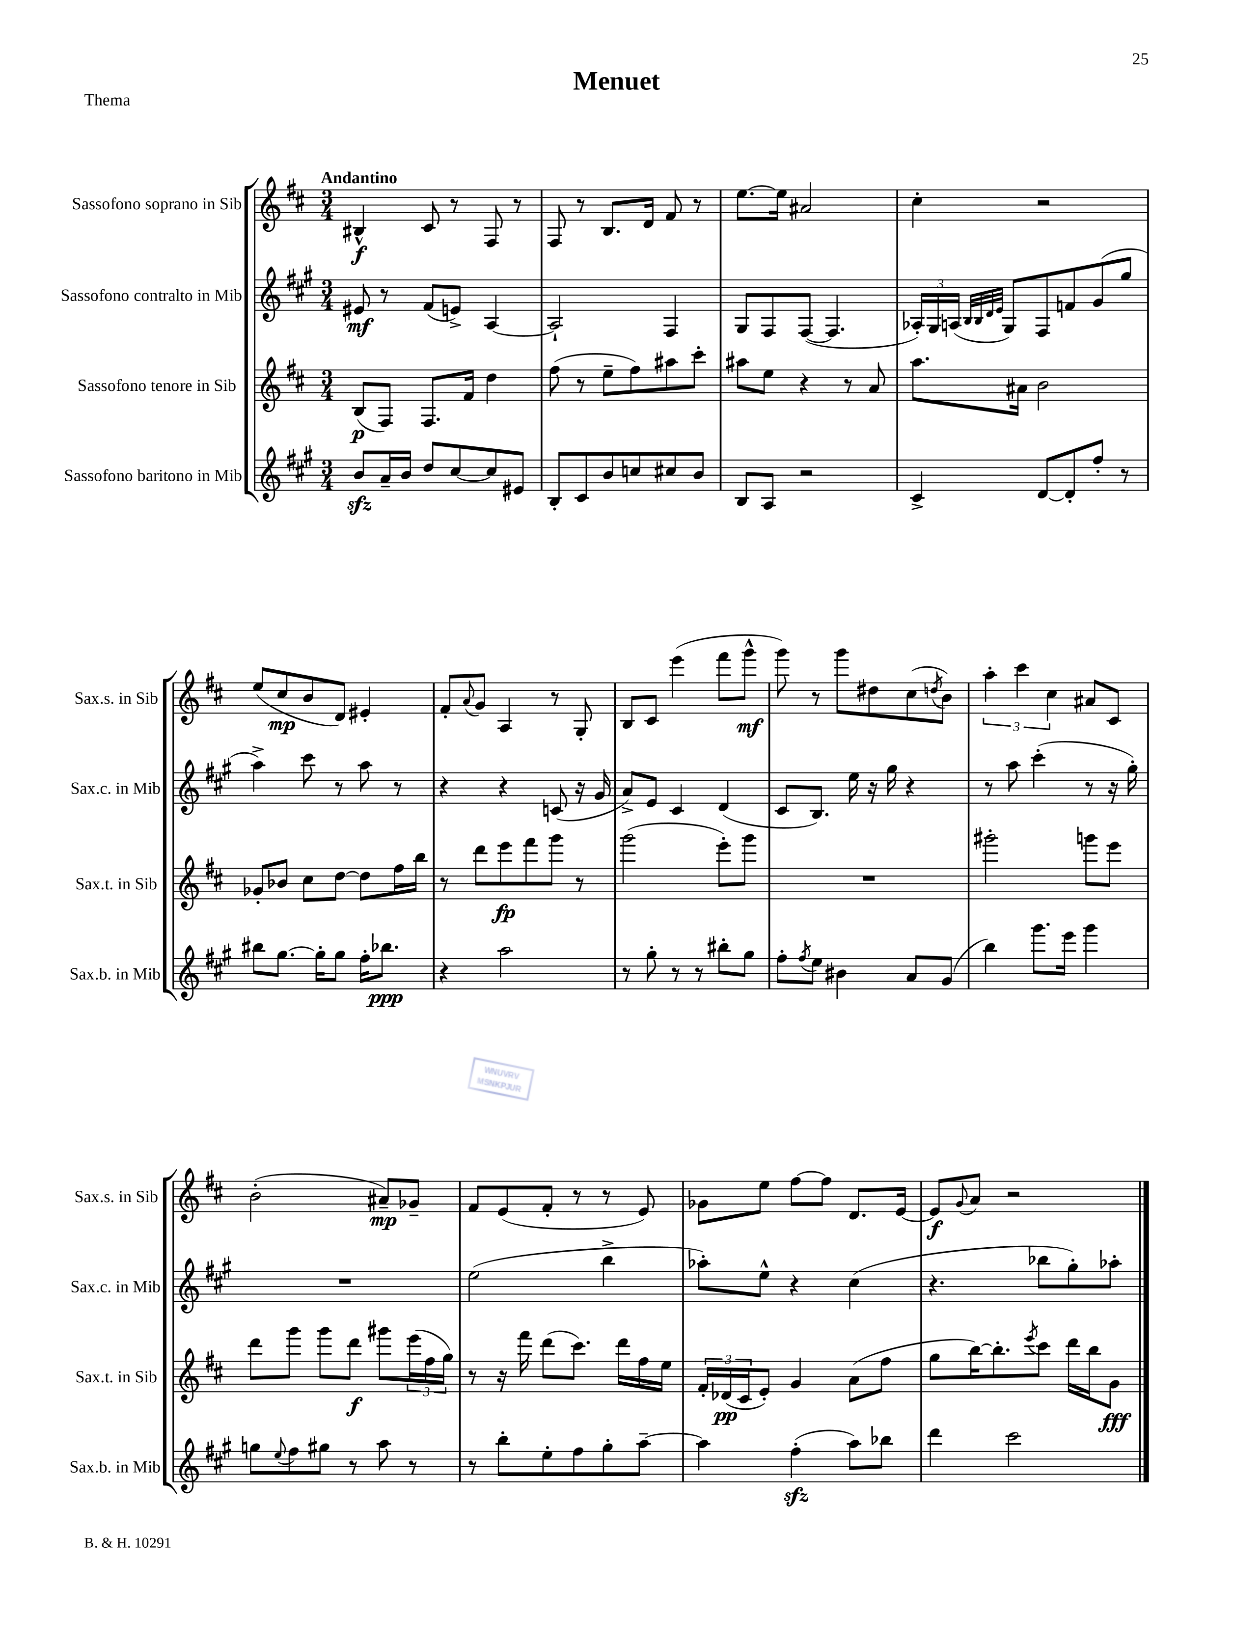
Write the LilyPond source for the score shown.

\header { title = "Menuet" piece = "Thema" }
<<
\new StaffGroup <<
\new Staff = "s0" \with { instrumentName = "Sassofono soprano in Sib" shortInstrumentName = "Sax.s. in Sib" } {
    \clef treble \key d \major \numericTimeSignature \time 3/4 \tempo "Andantino"
    bis4-^\f cis'8 r8 fis8 r8 |
    fis8 r8 b8. d'16 fis'8 r8 |
    e''8.~ e''16 ais'2 |
    cis''4-. r2 |
    e''8( cis''8\mp b'8 d'8) eis'4-. |
    fis'8-. \appoggiatura { a'8 } g'8 a4 r8 g8-. |
    b8 cis'8 e'''4( fis'''8 g'''8-^\mf |
    g'''8) r8 g'''8 dis''8 cis''8( \acciaccatura { d''8 } b'8) |
    \tuplet 3/2 { a''4-. cis'''4 cis''4 } ais'8 cis'8 |
    b'2-.( ais'8--\mp) ges'8-- |
    fis'8 e'8( fis'8-. r8 r8 e'8) |
    ges'8 e''8 fis''8~ fis''8 d'8. e'16~ |
    e'8\f \appoggiatura { g'8 } a'8 r2 \bar "|." |
}
\new Staff = "s1" \with { instrumentName = "Sassofono contralto in Mib" shortInstrumentName = "Sax.c. in Mib" } {
    \clef treble \key a \major \numericTimeSignature \time 3/4
    eis'8\mf r8 fis'8( e'8->) a4~ |
    a2-! fis4 |
    gis8 fis8 fis8~( fis4. |
    \tuplet 3/2 { aes16-.) gis16 a16( } \grace { b32 b32 d'32 e'32 } gis8) fis8 f'8 gis'8( gis''8 |
    a''4->) cis'''8 r8 a''8 r8 |
    r4 r4 c'8( r16 gis'16 |
    a'8->) e'8 cis'4 d'4( |
    cis'8 b8.) e''16 r16 gis''16 r4 |
    r8 a''8 cis'''4-.( r8 r16 gis''16-.) |
    R2. |
    e''2( b''4-> |
    aes''8-.) e''8-^ r4 cis''4( |
    r4. bes''8 gis''8-.) aes''8-. \bar "|." |
}
\new Staff = "s2" \with { instrumentName = "Sassofono tenore in Sib" shortInstrumentName = "Sax.t. in Sib" } {
    \clef treble \key d \major \numericTimeSignature \time 3/4
    b8\p( fis8) fis8. fis'16 d''4 |
    fis''8( r8 e''8-- fis''8) ais''8 cis'''8-. |
    ais''8 e''8 r4 r8 a'8 |
    a''8. ais'16 b'2 |
    ges'8-. bes'8 cis''8 d''8~ d''8 fis''16 b''16 |
    r8 d'''8 e'''8\fp fis'''8 g'''8 r8 |
    g'''2( e'''8-.) g'''8 |
    R2. |
    gis'''2-. g'''8 e'''8 |
    d'''8 g'''8 g'''8 d'''8\f gis'''8 \tuplet 3/2 { e'''16( fis''16 g''16) } |
    r8 r16 fis'''16 d'''8( cis'''8.) d'''16 fis''16 e''16 |
    \tuplet 3/2 { fis'16-. des'16\pp( cis'16 } e'8-.) g'4 a'8( fis''8 |
    g''8 b''16~) b''8.-. \acciaccatura { e'''8 } cis'''8 d'''16 b''16 g'8\fff \bar "|." |
}
\new Staff = "s3" \with { instrumentName = "Sassofono baritono in Mib" shortInstrumentName = "Sax.b. in Mib" } {
    \clef treble \key a \major \numericTimeSignature \time 3/4
    b'8\sfz a'16-- b'16 d''8 cis''8~ cis''8 eis'8 |
    b8-. cis'8 b'8 c''8 cis''8 b'8 |
    b8 a8 r2 |
    cis'4-> d'8~ d'8-. fis''8-. r8 |
    bis''8 gis''8.~ gis''16-. gis''8 fis''16-. bes''8.\ppp |
    r4 a''2 |
    r8 gis''8-. r8 r8 bis''8-. gis''8 |
    fis''8-. \acciaccatura { fis''8 } e''8 bis'4 a'8 gis'8( |
    b''4) gis'''8. e'''16 gis'''4 |
    g''8 \appoggiatura { e''8 } fis''8 gis''8 r8 a''8 r8 |
    r8 b''8-. e''8-. fis''8 gis''8-. a''8~-- |
    a''4 fis''4-.\sfz( a''8) bes''8 |
    d'''4 cis'''2 \bar "|." |
}
>>
>>
\layout { \context { \Score \remove "Bar_number_engraver" } }
